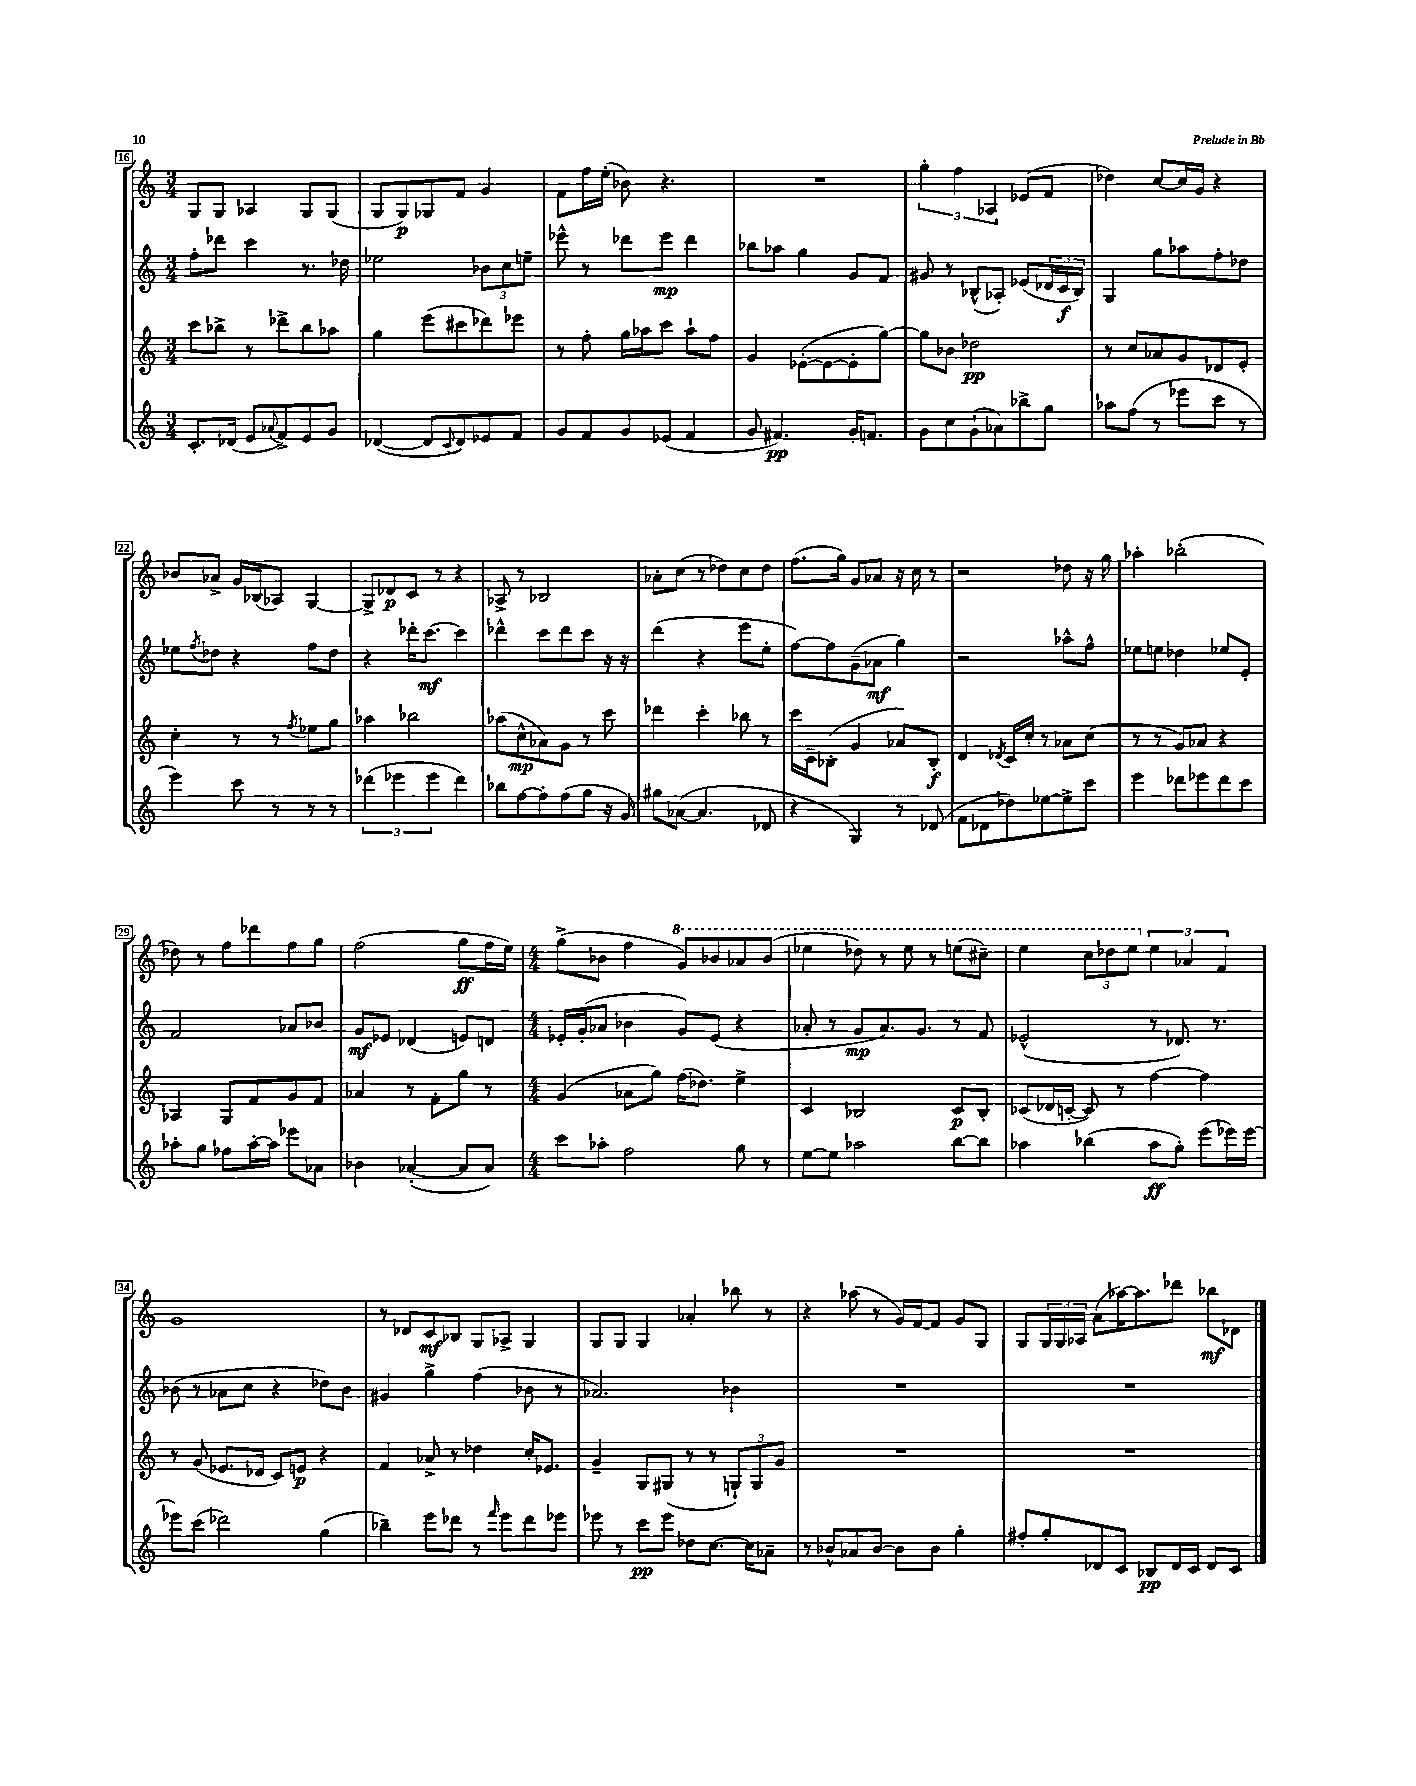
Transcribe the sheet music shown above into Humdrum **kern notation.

**kern	**kern	**kern	**kern
*staff4	*staff3	*staff2	*staff1
*clefG2	*clefG2	*clefG2	*clefG2
*k[]	*k[]	*k[]	*k[]
*M3/4	*M3/4	*M3/4	*M3/4
8.c'/L	8ccc\L	8ff'\L	8G/L
.	8bb-^\J	8ddd-\J	8G/J
(16d-/Jk	.	.	.
8e/L	8r	4ccc\	4A-/
8qqa-/	.	.	.
8f^/)	8ddd-^\L	.	.
8e/	8bb-\	8.r	8G/L
8g/J	8aa-\J	.	(8G/J
.	.	16dd-\	.
=	=	=	=
([4d-/	4gg\	2ee-\	8G/L
.	.	.	8G/)
8d-/]L	(8eee\L	.	8G-/
8qqc/	.	.	.
8d-/)	8ccc#\	.	8f/J
8e-/	8ddd-\)	12b-\L	4g/
.	.	12cc\	.
8f/J	8eee-\J	.	.
.	.	12ee~\J	.
=	=	=	=
8g/L	8r	8eee-^^\	8f\L
8f/	8ff'\	8r	16ff\L
.	.	.	(16ee'\JJ
8g/	16gg\LL	8ddd-\L	8b-\)
.	16aa-\J	.	.
(8e-/J	8ccc\J	8eee-\J	4.r
4f/	8aa-`\L	4ddd-\	.
.	8ff\J	.	.
=	=	=	=
8g/	4g/	8bb-\L	2.r
4.f#/)	.	8aa-\J	.
.	([8e-'\L	4gg\	.
.	8e-\_	.	.
16g'/LK	8e-'\]	8g/L	.
8.f/J	.	.	.
.	[8gg\J)	8f/J	.
=	=	=	=
8g\L	8gg\]L	8g#/	6gg'\
8cc\	8b-\J	8r	.
.	.	.	6ff\
(8g`\	2dd-\	(8B-^^/L	.
.	.	.	6A-/
8a-\)	.	8A-'/J)	.
8bb-^\	.	(8e-/L	(8e-/L
8gg\J	.	24d-/L	8f/J
.	.	24c/	.
.	.	24B-/JJ)	.
=	=	=	=
8aa-\L	8r	4G/	4dd-\)
(8ff\J	8cc/L	.	.
8r	8a-/	8gg\L	[8cc/L
8eee-\L	8g/	8aa-\	16cc/]L
.	.	.	16g/JJ
8ccc\J	8d-/	8ff'\	4r
8r	8e'/J	8dd-\J	.
=	=	=	=
4eee\)	4cc'\	8ee-\L	8b-/L
.	.	8qff/	.
.	.	8dd-\J	8a-^/J
8ccc\	8r	4r	16g/LL
.	.	.	(16B-/J
8r	8r	.	8A-/J)
.	8qff/	.	.
8r	8ee-\L	8ff\L	[4G/
8r	8gg\J	8dd-\J	.
=	=	=	=
(6ddd-\	4aa-\	4r	8G^/]L
.	.	.	8d-/
6eee-\	.	.	.
.	2bb-\	16ddd-'\LK	8c/J
.	.	[8.ccc\J	.
6eee-\	.	.	.
.	.	.	8r
4ddd-\)	.	4ccc\]	4r
=	=	=	=
8bb-\L	(8aa-\L	4ddd-^^\	8A-^/
[8ff\	8cc^^\	.	8r
8ff'\]	8a-\)	8ccc\L	2B-/
(8ff\	8g\J	8ddd-\	.
8gg\J	8r	8ccc\J	.
16r	8ccc\	16r	.
16g/)	.	16r	.
=	=	=	=
8gg#\L	4ddd-\	(4ddd\	8a-'\L
([8a-\J	.	.	(8cc\J
4.a-/]	4ccc'\	4r	8r
.	.	.	8dd-\L)
.	8bb-\	8eee\L	8cc\
8d-/	8r	8ee'\J	8dd-\J
=	=	=	=
4r	16ccc\LL	[8ff\L)	(8.ff\L
.	16c~\J	.	.
.	(8B-'\J	8ff\]	.
.	.	.	16gg\Jk)
4G/)	4g/	(8g~\	8g/L
.	.	8a-\J	8a-/J
8r	8a-/L)	4gg\)	16r
.	.	.	16cc\
(8d-/	8B-'/J	.	8r
=	=	=	=
8f\L	4d/	2r	2r
8d-\	.	.	.
.	8qd-/	.	.
8dd-\)	16c/LL	.	.
.	16cc'/JJ	.	.
[8ee-\	8r	.	.
8ee-^\]	8a-\L	8aa-^^\L	8dd-\
8ccc\J	(8cc\J	8ff^^\J	16r
.	.	.	16gg\
=	=	=	=
4eee\	8r	8ee-\L	4aa-'\
.	8r	8ee\J	.
8ddd-\L	8g/L)	4dd-\	(2bb-'\
8eee-\	8a-/J	.	.
8ddd-\	4r	8ee-/L	.
8ccc\J	.	8e'/J	.
=	=	=	=
8aa-'\L	4A-/	2f/	8dd-\)
8gg\J	.	.	8r
8ff-\L	8G/L	.	8ff\L
[16aa-'\L	8f/	.	8ddd-\
16aa-\]JJ	.	.	.
8eee-\L	8g/	8a-/L	8ff\
8a-\J	8f/J	8b-/J	8gg\J
=	=	=	=
4b-\	4a-/	8g/L	(2ff\
.	.	8e-/J	.
([4a-'/	8r	(4d-/	.
.	8f'\L	.	.
8a-/]L	8gg\J	8e/L)	8gg\L
8a-/J)	8r	8d/J	16ff\L
.	.	.	16ee\JJ)
=	=	=	=
*M4/4	*M4/4	*M4/4	*M4/4
8ccc\L	(4g/	16e-'/LL	(8gg^\L
.	.	(16g'/J	.
8aa-'\J	.	8a-/J	8b-\J
2ff\	8a-\L	4b-\	4ff\
.	8gg\J)	.	.
.	(16ff\LK	8g/L)	8gg/L)
.	8.dd-\J)	.	.
.	.	(8e-/J	8bb-/
8gg\	4ee^\	4r	8aa-/
8r	.	.	(8bb-/J
=	=	=	=
[8ee\L	4c/	8a-'/	4eee-\
8ee\]J	.	8r	.
2aa-\	2B-/	8g/L	8ddd-\)
.	.	8.a-/)	8r
.	.	.	8eee-\
.	.	8.g/J	.
.	.	.	8r
[8bb\L	8c/L	8r	(8eee\L
8bb\]J	8B-'/J	8f/	8ccc#~\J)
=	=	=	=
4aa-\	(8c-/L	(2e-^^/	4eee\
.	16d-/L	.	.
.	[16c'/JJ	.	.
(4bb-\	8c/])	.	12ccc\L
.	.	.	12ddd-\
.	8r	.	.
.	.	.	12eee\J
8aa-\L	[4ff\	8r	6ee\
8gg'\J)	.	8.d-/)	.
.	.	.	6a-/
(8eee\L	4ff\]	.	.
.	.	8.r	.
.	.	.	6f/
16eee-\L)	.	.	.
[16eee-\JJ	.	.	.
=	=	=	=
8eee-\]L	8r	(8b-\	1g
(8ccc\J	(8g/	8r	.
2ddd-\)	8.e-/L	8a-\L	.
.	.	8cc\J	.
.	16d-/Jk	.	.
.	8c/L)	4r	.
.	8e/J	.	.
(4gg\	4r	8dd-\L)	.
.	.	8b-\J	.
=	=	=	=
4bb-~\)	4f/	4g#/	8r
.	.	.	8d-/L
8eee\L	8a-^/	4gg^\	8c/
8ddd-\J	8r	.	8B-/J
8r	4dd-\	(4ff\	8G/L
16qqfff/	.	.	.
8eee\L	.	.	8A-^/J
8ddd-\	16cc'/LK	8b-\	4G/
.	8.e-/J	.	.
8eee-\J	.	8r	.
=	=	=	=
8eee-\	4g~/	2.a-/)	8G/L
8r	.	.	8G/J
8ccc\L	8G/L	.	4G/
8eee-\J	(8G#/J	.	.
8dd-\L	8r	.	4a-'/
[8.cc\J	8r	.	.
.	12G`/L)	4b-\	8bb-\
16cc\]LK	.	.	.
.	12G/	.	.
8a-~\J	.	.	8r
.	12g/J	.	.
=	=	=	=
8r	1r	1r	4r
8b-^^/L	.	.	.
8a-/	.	.	(8aa-\
[8b-/J	.	.	8r
8b-\]L	.	.	16g/LL)
.	.	.	[16f/J
8b-\J	.	.	8f/]J
4gg'\	.	.	8g/L
.	.	.	8G/J
=	=	=	=
8ff#'/L	1r	1r	8G/L
8gg'/	.	.	24G/L
.	.	.	24G/
.	.	.	24A-/JJ
8d-/	.	.	(8a\L
8c/J	.	.	[16aa-\K)
.	.	.	8.aa-\]
8B-/L	.	.	.
16d-/L	.	.	8ddd-\J
16c/JJ	.	.	.
8d-/L	.	.	8bb-\L
8c/J	.	.	8d-\J
==	==	==	==
*-	*-	*-	*-
